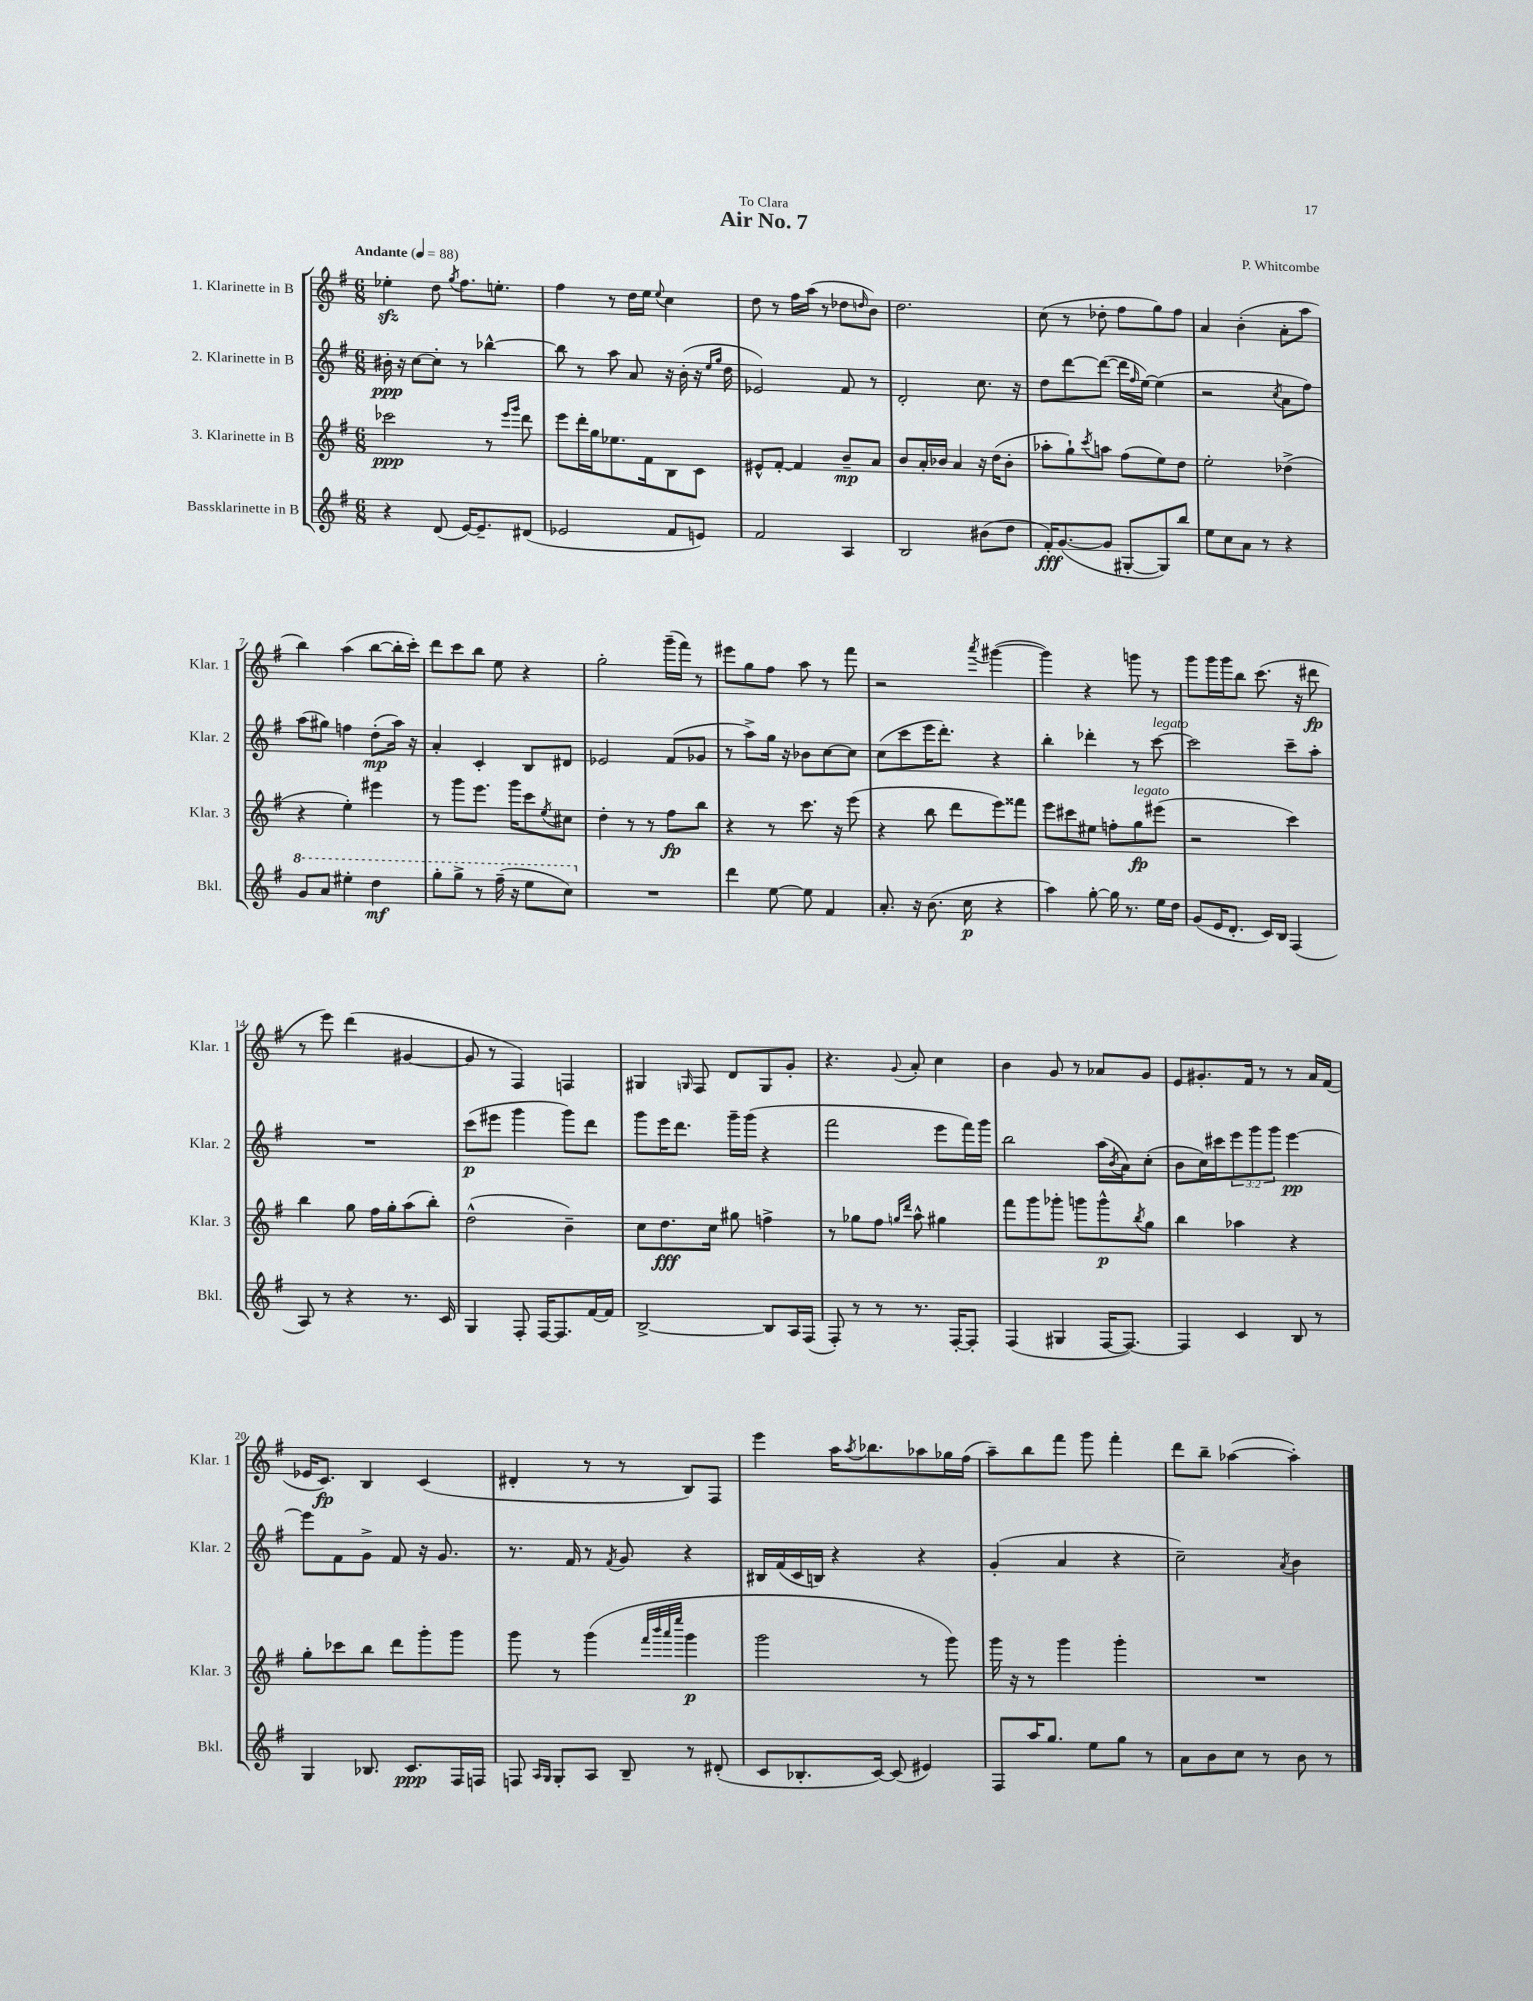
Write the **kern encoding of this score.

**kern	**kern	**kern	**kern
*staff4	*staff3	*staff2	*staff1
*clefG2	*clefG2	*clefG2	*clefG2
*k[f#]	*k[f#]	*k[f#]	*k[f#]
*M6/8	*M6/8	*M6/8	*M6/8
*MM88	*MM88	*MM88	*MM88
4r	2ccc-\	16b#'\	4ee-'\
.	.	16r	.
.	.	[8cc\L	.
(8d/	.	8cc'\]J	8dd\
.	.	.	8qgg/
[16e/LK)	.	8r	8.ff#\L
8.e~/]	.	.	.
.	8r	[4bb-^^\	.
.	.	.	8.ee'\J
.	16qqeee/LL	.	.
.	16qqggg/JJ	.	.
(8d#/J	8ddd\	.	.
=	=	=	=
2e-/	8eee\L	8bb-\]	4ff#\
.	16ddd'\L	8r	.
.	16gg\J	.	.
.	8.ee-\	8aa\	8r
.	.	8a/	16dd\LL
.	16f#\k	.	16ee\JJ
.	.	.	8qqee/
8f#/L	8B\	16r	4cc\
.	.	(16b'\	.
8e/J)	8c\J	16r	.
.	.	16qqee/LL	.
.	.	16qqgg/JJ	.
.	.	16dd\	.
=	=	=	=
2f#/	8e#^^/L	2e-/)	8dd\
.	[8f#'/J	.	8r
.	4f#/]	.	16ff#\LL
.	.	.	(16aa\JJ
.	.	.	8r
4A/	8b~/L	8f#/	8dd-\L
.	.	.	16qqdd/
.	8a/J	8r	8b\J)
=	=	=	=
2B/	8b/L	2d'/	2.dd\
.	16a'/L	.	.
.	16b-/JJ	.	.
.	4a/	.	.
(8b#\L	16r	8.cc\	.
.	(16dd\LK	.	.
8dd\J	8b-'\J	.	.
.	.	16r	.
=	=	=	=
16f#'/LK)	8aa-'\L	8dd\L	(8cc\
([8.g/	.	.	.
.	8gg`\)	[8ddd\	8r
.	8qccc/	.	.
8g/]J	8aa\J	(8ddd\_J	8dd-'\
[8G#'/L	(8ff#\L	16ddd\]LL	8ff#\L
.	.	16qqff#/	.
.	.	[16ee\JJ)	.
8G#/])	8ee\)	(4ee\]	8gg\)
8bb/J	8dd\J	.	8ff#\J
=	=	=	=
8ee\L	2ee'\	2r	4a/
8cc\	.	.	.
8a\J	.	.	(4b'\
8r	.	.	.
.	.	8qcc/	.
4r	(4dd-^\	8a\L	8a'\L
.	.	8ff#\J)	8aa\J
=	=	=	=
8gg/L	4r	(8aa\L	4bb\)
8aa/J	.	8gg#\J)	.
4eee#'\	4ee'\)	4ff\	(4aa\
4ddd\	4eee#\	(8dd'\L	[8bb\L
.	.	16aa\Jk)	16bb'\]L
.	.	16r	16ccc'\JJ)
=	=	=	=
8ggg'\L	8r	4a'/	8ddd\L
8ggg^\J	8ggg\L	.	8ccc\
8r	8.eee\J	4c'/	8bb\J
(16fff#~\	.	.	8ee\
16r	16ggg\LK	.	.
8eee\L	8ccc\	8B/L	4r
.	8qee/	.	.
8ccc\J)	8cc#\J	8d#/J	.
=	=	=	=
2.r	4dd'\	2e-/	2gg'\
.	8r	.	.
.	8r	.	.
.	8ff#\L	(8f#/L	(16ggg~\LL
.	.	.	16fff#\JJ)
.	8bb\J	8g-/J	8r
=	=	=	=
4ddd\	4r	8r	8eee#\L
.	.	8aa^\L)	8gg\
[8ee\	8r	16gg\Jk	8ff#\J
.	.	16r	.
8ee\]	8.ccc\	8b-\L	8aa\
4f#/	.	[8cc\	8r
.	16r	.	.
.	(8eee\	8cc\]J	8fff#\
=	=	=	=
8.a'/	4r	(8cc\L	2r
.	.	8ccc\	.
16r	.	.	.
(8.b\	8bb\	16eee\K	.
.	.	8.ddd'\J)	.
.	8ddd\L	.	.
16cc\	.	.	.
.	.	.	8qaaa/
4r	8eee\)	4r	([4ggg#\
.	8fff##\J	.	.
=	=	=	=
4aa\)	8eee\L	4bb'\	4ggg#\])
.	8ccc#\	.	.
[8gg'\	8ee#\J	4ddd-'\	4r
16gg\]	8ff'\L	.	.
8.r	.	.	.
.	8gg\	8r	8ggg\
16ee\LL	(8eee#\J	[8ccc\	8r
16dd\JJ	.	.	.
=	=	=	=
(8g/L	2r	2ccc\]	8ggg\L
16e/K	.	.	16ggg\L
8.d'/J	.	.	16ggg\J
.	.	.	8bb\J
16c/LL)	.	.	(8.ccc\
16B/JJ	.	.	.
(4F#/	4ccc\)	8ccc~\L	.
.	.	.	16r
.	.	8aa'\J	8ddd#\
=	=	=	=
8A/)	4bb\	2.r	8r
8r	.	.	8eee\)
4r	8gg\	.	(4ddd\
.	16ff#\LL	.	.
.	16gg'\J	.	.
8.r	(8aa\	.	[4g#/
.	8bb'\J)	.	.
16c/	.	.	.
=	=	=	=
4G/	(2dd^^\	(8ccc\L	8g#/]
.	.	8eee#\J	8r
8F#'/	.	4ggg\	4F#/)
[16F#/LK	.	.	.
8.F#/]	.	.	.
.	4b~\)	8ggg\L)	4F/
[16f#/L	.	8ddd\J	.
16f#/]JJ	.	.	.
=	=	=	=
[2B^/	8cc\L	8ggg\L	4G#/
.	8.dd\	16eee\K	.
.	.	8.ddd\J	.
.	.	.	16qqG/
.	.	.	8F#/
.	16cc\Jk	.	.
.	8gg#\	16ggg~\LL	8d/L
.	.	(16ggg\JJ	.
8B/]L	4ff^\	4r	8G/
16A/L	.	.	8g'/J
(16F#/JJ	.	.	.
=	=	=	=
8F#'/)	8r	2fff#\	4.r
8r	8gg-\L	.	.
8r	8ff#\J	.	.
.	16qqgg/LL	.	.
.	16qqddd/JJ	.	8qqg/
8.r	8aa^^\	.	8a'/
.	4gg#\	8eee\L	4cc\
[16F#'/LK	.	.	.
8F#'/]J	.	16fff#\L)	.
.	.	16ggg\JJ	.
=	=	=	=
(4F#/	8fff#\L	2bb\	4b\
.	8ggg\	.	.
4G#/	8ggg-'\J	.	8g/
.	8ggg\L	.	8r
[16F#/LK	8ggg^^\	(16aa\LL	8a-/L
.	.	8qb/	.
8.F#/_J)	.	16a\J)	.
.	8qbb/	.	.
.	8gg\J	(8cc'\J	8g/J
=	=	=	=
4F#/]	4bb\	8b\L	8e/L
.	.	16cc\L)	8.g#'/
.	.	16ccc#\J	.
4c/	4aa-\	12eee\	.
.	.	.	16f#/Jk
.	.	12ggg\	.
.	.	.	8r
.	.	12ggg\J	.
8B/	4r	[4eee\	8r
8r	.	.	16a/LL
.	.	.	(16f#/JJ
=	=	=	=
4G/	8gg'\L	8eee\]L	16e-/LK
.	.	.	8.c/J)
.	8ccc-\	8f#\	.
8.B-/	8bb\J	8g^\J	4B/
.	8ddd\L	8f#/	.
8.c/L	.	.	.
.	8ggg'\	16r	(4c/
.	.	8.g/	.
16F#/L	8ggg\J	.	.
16F/JJ	.	.	.
=	=	=	=
8F/	8ggg\	8.r	4d#'/
16qqA/LL	.	.	.
16qqG/JJ	.	.	.
8G'/L	8r	.	.
.	.	16f#/	.
8A/J	(4ggg\	8r	8r
.	.	8qf#/	.
8B~/	.	8g/	8r
.	32qqfff#/LLL	.	.
.	32qqbbb/	.	.
.	32qqaaa/	.	.
.	32qqeeee/JJJ	.	.
8r	4ggg\	4r	8B/L)
(8d#'/	.	.	8F#/J
=	=	=	=
8c/L	2ggg\	16B#/LL	4eee\
.	.	(16f#/	.
8.B-'/	.	16c/	.
.	.	16B/JJ)	.
.	.	4r	16aa\LK
.	.	.	8qaa/
[16c/Jk)	.	.	8.bb-\
(8c/]	.	.	.
4e#/)	8r	4r	8aa-\
.	8ggg\)	.	16gg-\L
.	.	.	(16ff#\JJ
=	=	=	=
8F#/L	16ggg\	(4g'/	8aa~\L)
.	16r	.	.
16aa/K	8r	.	8bb\
8.gg/J	.	.	.
.	4ggg\	4a/	8fff#\J
8ee\L	.	.	8ggg\
8gg\J	4ggg'\	4r	4fff#'\
8r	.	.	.
=	=	=	=
8a\L	2.r	2cc~\)	8ddd\L
8b\	.	.	8bb~\J
8cc\J	.	.	([4aa-\
8r	.	.	.
.	.	8qa/	.
8b\	.	4b\	4aa-'\])
8r	.	.	.
==	==	==	==
*-	*-	*-	*-
